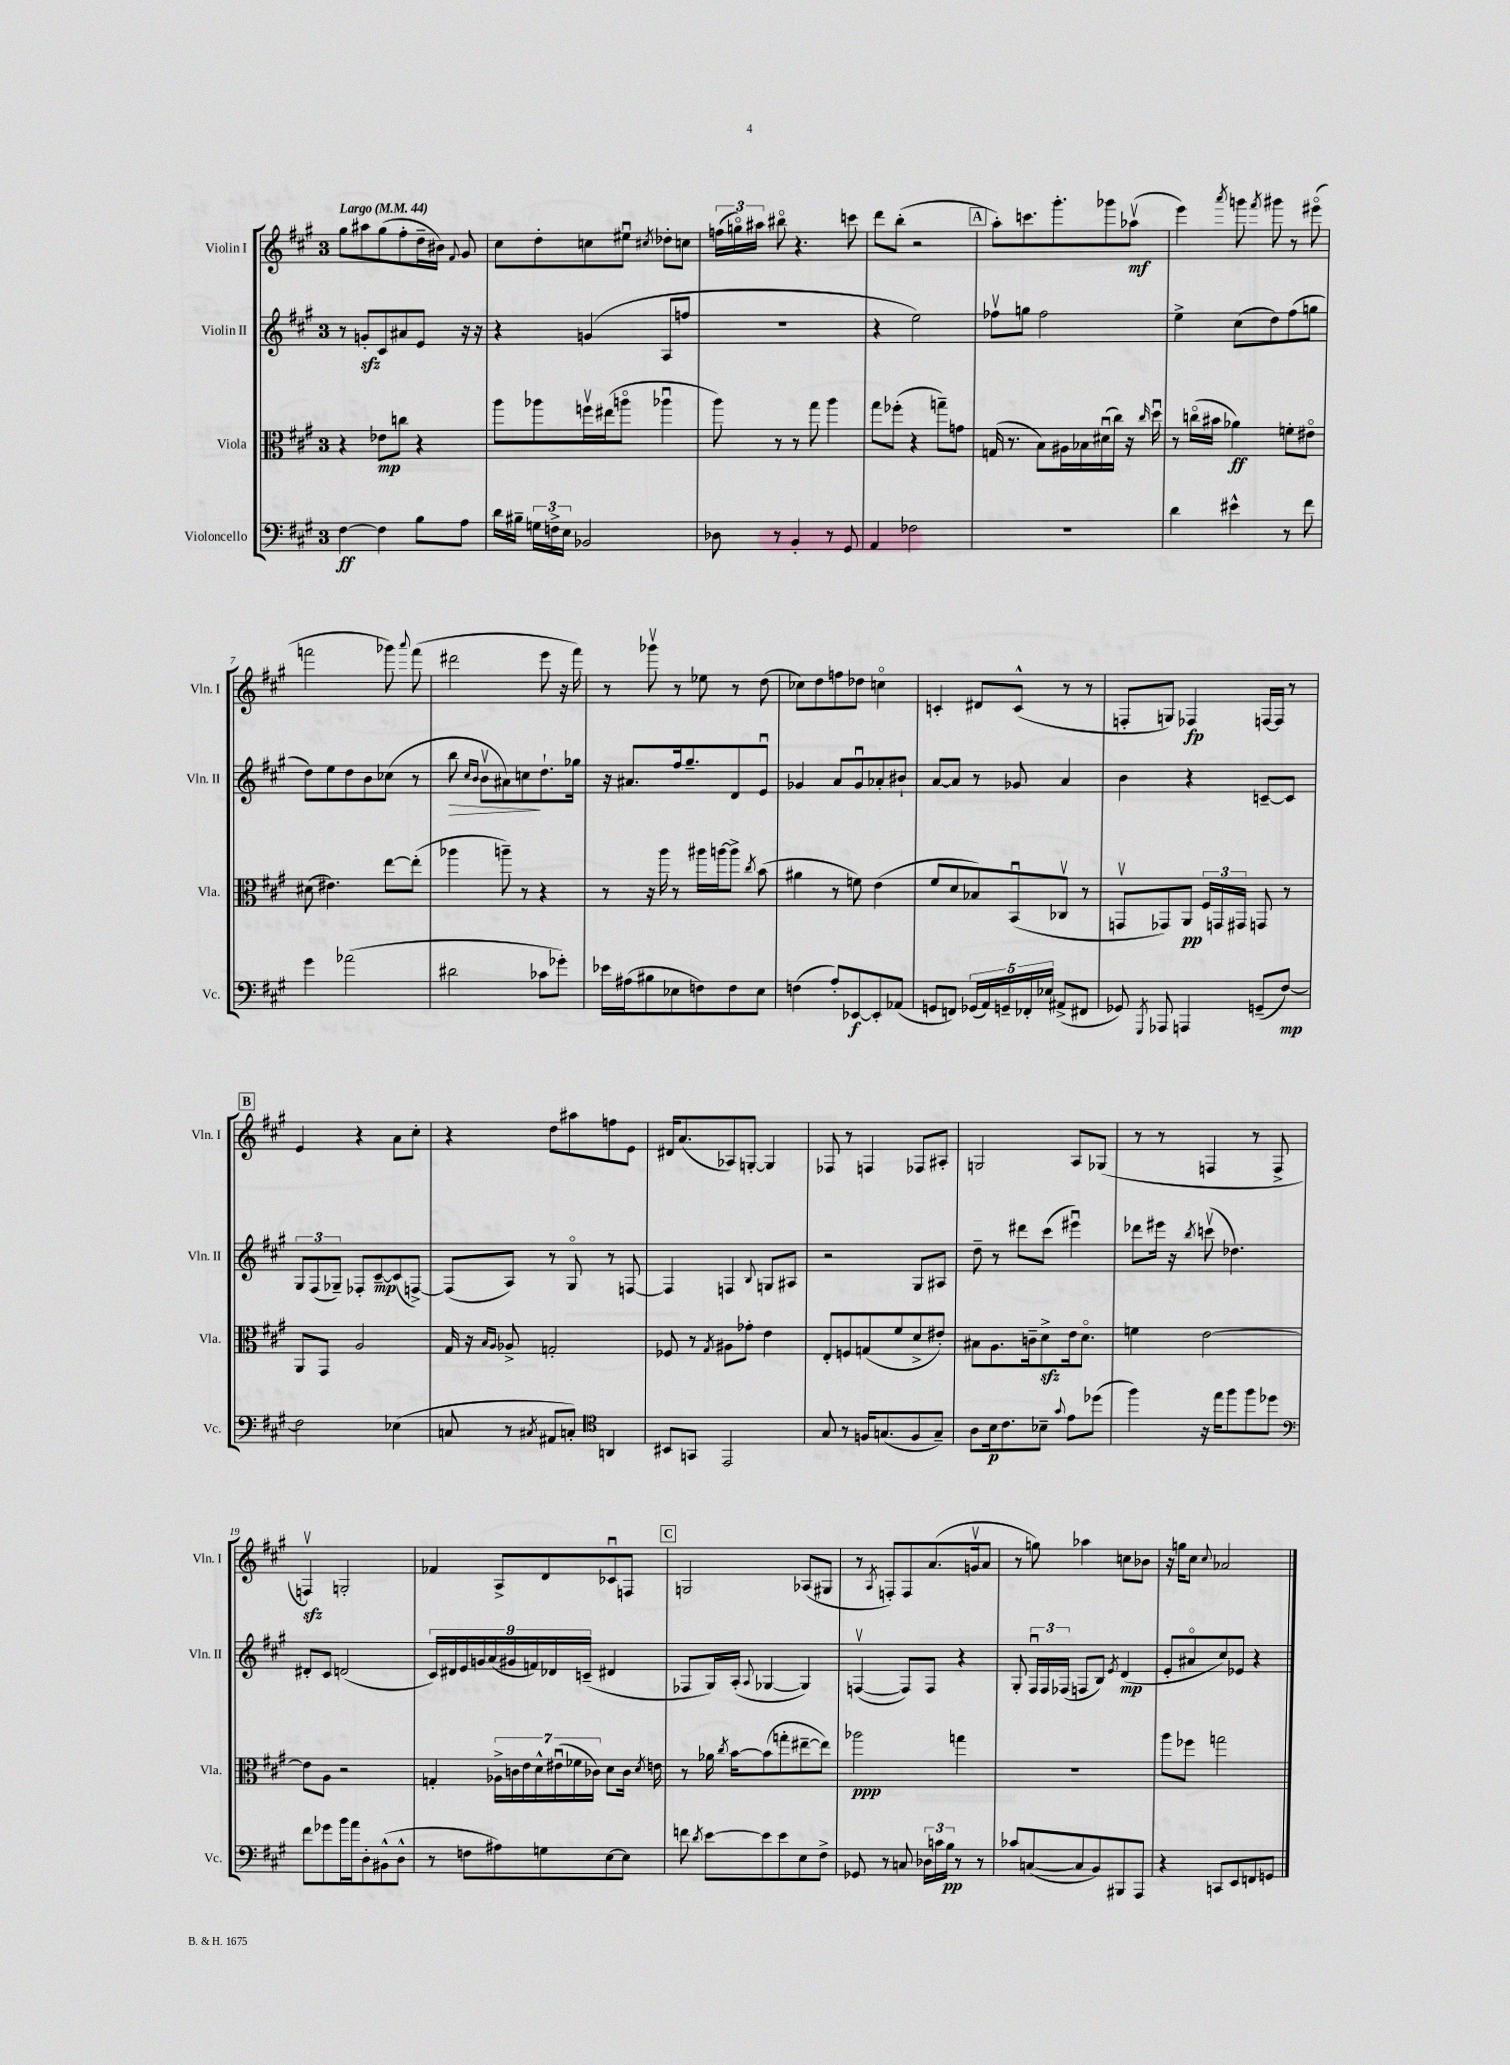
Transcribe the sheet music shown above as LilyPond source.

<<
\new StaffGroup <<
\new Staff = "s0" \with { instrumentName = "Violin I" shortInstrumentName = "Vln. I" } {
    \clef treble \key a \major \once \override Staff.TimeSignature.style = #'single-digit \time 3/4 \tempo "Largo" 4 = 44
    \autoBeamOff gis''8[ ais''8 gis''8( fis''8-. d''16-- bis'16]) \appoggiatura { fis'8 } gis'8 |
    cis''8[ d''8-. c''8 eis''8]\downbow \acciaccatura { cis''8 } des''8[-. c''8] |
    \tuplet 3/2 { f''16[( g''16\flageolet) ais''16] } bis''8\flageolet r4. c'''8 |
    d'''8[ b''8]-.( r2 |
    \mark \markup { \box "A" } a''8[-.) c'''8. gis'''8.-. ges'''8 aes''8]\upbow\mf( |
    e'''4) \acciaccatura { a'''8 } g'''8 \acciaccatura { fis'''8 } gis'''8 r8 eis'''8\flageolet( |
    f'''2 ges'''8) \appoggiatura { a'''8 } f'''8( |
    dis'''2 e'''8 r16 fis'''16) |
    r8 ges'''8\upbow r8 ees''8 r8 d''8( |
    ces''8[) d''8 f''8 des''8] c''4\flageolet |
    c'4-. dis'8[ c'8]-^( r8 r8 |
    f8[-. g8]) fes4\fp f16[~ f16] r8 |
    \mark \markup { \box "B" } e'4 r4 a'8[ cis''8]-. |
    r4 d''8[ ais''8 f''8 e'8] |
    dis'16[ a'8.( aes8) g8]~-. g4 |
    fes8 r8 f4 fes8[ ais8]-. |
    g2 a8[ ges8]( |
    r8 r8 f4 r8 f8-> |
    f4\upbow\sfz) g2-. |
    fes'4 a8[-> d'8 ces'8\downbow f8] |
    \mark \markup { \box "C" } g2 aes8[( gis8] |
    r8 \acciaccatura { a8 } f8[-.) f8 a'8.( g'16\upbow a'8] |
    r8 g''8) aes''4 c''8[ bes'8] |
    r16 g''16[ cis''8] \appoggiatura { cis''8 } aes'2 \bar "|." |
}
\new Staff = "s1" \with { instrumentName = "Violin II" shortInstrumentName = "Vln. II" } {
    \clef treble \key a \major \once \override Staff.TimeSignature.style = #'single-digit \time 3/4
    \autoBeamOff r8 g'8[-.\sfz cis'8 ais'8 e'8] r16 r16 |
    r4 g'4( a8[ f''8] |
    R2. |
    r4 e''2) |
    \mark \markup { \box "A" } fes''8[\upbow g''8] fes''2 |
    e''4-> cis''8[( d''8) fis''8( g''8] |
    d''8[) e''8 d''8 b'8 ces''8]( r8 |
    b''8\> \grace { cis''16[ b'16] } b'8[\upbow ais'8) c''8\! d''8.-! ges''16] |
    r16 ais'8.[ fis''16 gis''8.-- d'8 e'8]\downbow |
    ges'4 a'8[ ges'8\downbow aes'8-. bis'8]-! |
    a'8[~ a'8] r8 ges'8 a'4 |
    b'4 r4 c'8[~-- c'8] |
    \mark \markup { \box "B" } \tuplet 3/2 { gis8[ fis8( ges8]--) } fes8[-. cis'8~--\mp cis'8( f8]~->) |
    f8[( a8]) r8 gis8\flageolet r8 f8~ |
    f4 f4 \appoggiatura { b8 } g8[ ais8] |
    r2 gis8[ ais8] |
    d''8-- r8 dis'''8[ cis'''8]( eis'''4\downbow) |
    des'''8[ eis'''16] r16 \acciaccatura { b''8 } c'''8\upbow( des''4.) |
    dis'8[-. cis'8] d'2( |
    \tuplet 9/8 { cis'16[) dis'16 e'16 g'16 a'16( gis'16 f'16) des'16 c'16]--( } dis'4 |
    \mark \markup { \box "C" } fes8[ gis16) a16]-.( \appoggiatura { a8 } ges4~ ges4) |
    f4~\upbow( f8[) f8] r4 |
    gis8-. \tuplet 3/2 { fis16[\downbow fis16 fes16]( } f8[ b8]) \acciaccatura { e'8 } d'4\mp( |
    e'8[-. ais'8\flageolet cis''8) ees'8] r4 \bar "|." |
}
\new Staff = "s2" \with { instrumentName = "Viola" shortInstrumentName = "Vla." } {
    \clef alto \key a \major \once \override Staff.TimeSignature.style = #'single-digit \time 3/4
    \autoBeamOff r4 ees'8[\mp c''8] r4 |
    a''8[ aes''8 f''16\upbow eis''16( a''8]\flageolet aes''4\downbow |
    a''8) r8 r8 gis''8 a''4 |
    gis''8[ fes''8]-.( r4 g''8[--) g'8] |
    \mark \markup { \box "A" } g16( r8. b8[) ais16 bes16 dis'16\downbow( cis''16]) r16 \grace { cis''16 } d''16\downbow |
    r8 c''16[\flageolet( bis'16] aes'4\ff) f'8[-. eis'8]\flageolet |
    dis'8( eis'4.) e''8[~ e''8]-.( |
    aes''4 a''8--) r8 r4 |
    r8 r16 a''16 r8 ais''16[ a''16~ a''8]-> \acciaccatura { cis''8 } b'8( |
    ais'4 r8 f'8) e'4( |
    fis'8[ d'8 bes8) b,8\downbow( ces8]\upbow r8 |
    g,8[\upbow ges,8) a,8]\pp \tuplet 3/2 { fis16[ g,16 gis,16] } g,8 r8 |
    \mark \markup { \box "B" } a,8[ gis,8] a2 |
    gis16 r16 \grace { b16[ a16] } aes8-> g2-. |
    fes8 r8 \acciaccatura { gis8 } ais8[ ges'8]-. e'4 |
    e8[-. f8 g8( fis'8 d'8-> eis'8]-.) |
    bis8[ a8. c'16-- d'8->\sfz e'16 d'8.]\flageolet |
    f'4 e'2~ |
    e'8[ a8] r2 |
    g4-. \tuplet 7/4 { aes16[-> c'16 e'16 d'16-^ eis'16\downbow( fes'16 ces'16]) } d'8[ ces'16] \acciaccatura { d'8 } e'16 |
    \mark \markup { \box "C" } r8 aes'16 \acciaccatura { cis''8 } b'16[~ b'8( g''8-. eis''8~-- eis''8]) |
    aes''2\ppp g''4 |
    R2. |
    a''8[ fes''8] g''2 \bar "|." |
}
\new Staff = "s3" \with { instrumentName = "Violoncello" shortInstrumentName = "Vc." } {
    \clef bass \key a \major \once \override Staff.TimeSignature.style = #'single-digit \time 3/4
    \autoBeamOff fis4~\ff fis4 b8[ a8] |
    d'16[ bis16]-- \tuplet 3/2 { g16[ f16-> e16] } bes,2 |
    des8 r8 b,4-. r8 gis,8 |
    a,4 fes2 |
    \mark \markup { \box "A" } R2. |
    d'4 eis'4-^ r8 fis'8 |
    gis'4 aes'2( |
    dis'2 ces'8[ ges'8]-.) |
    ees'16[ ais16( bis8 ees8 f8) f8 ees8] |
    f4( a8[-.) ees,8~\f ees,8-. aes,8]( |
    g,8[ f,8]) \tuplet 5/4 { ges,16[( a,16) g,16-- fes,16-. ees16] } ais,8[->( fis,8] |
    ges,8) \acciaccatura { gis,,8 } aes,,8 a,,4 g,8[--( fis8]~\mp) |
    \mark \markup { \box "B" } fis2 ees4( |
    c8 r8 \acciaccatura { cis8 } ais,8[ c8]-.) \clef tenor a,4 |
    bis,8[ g,8] e,2 |
    gis8 r8 f16[ g8.( f8 g8]--) |
    a8[ b16\p cis'8. bes8]-- \appoggiatura { gis'8 } e'8[ des''8]( |
    fis''4) r16 e''16[ fis''8 fis''8 des''8] |
    \clef bass fis'8[ ges'8 b'16 a'16 d8-. bis,8-^( d8]-^ |
    r8 f8[ ais8) g8 e8~ e8] |
    \mark \markup { \box "C" } f'8 \acciaccatura { d'8 } e'8[~ e'8 e'8 e8 fis8]-> |
    ges,8 r8 c8 \tuplet 3/2 { des16[ c'16 b16]\pp } r8 r8 |
    ces'8[ c8~( c8 b,8) bis,,8 a,,8] |
    r4 c,8[ e,8 f,8 g,8] \bar "|." |
}
>>
>>
